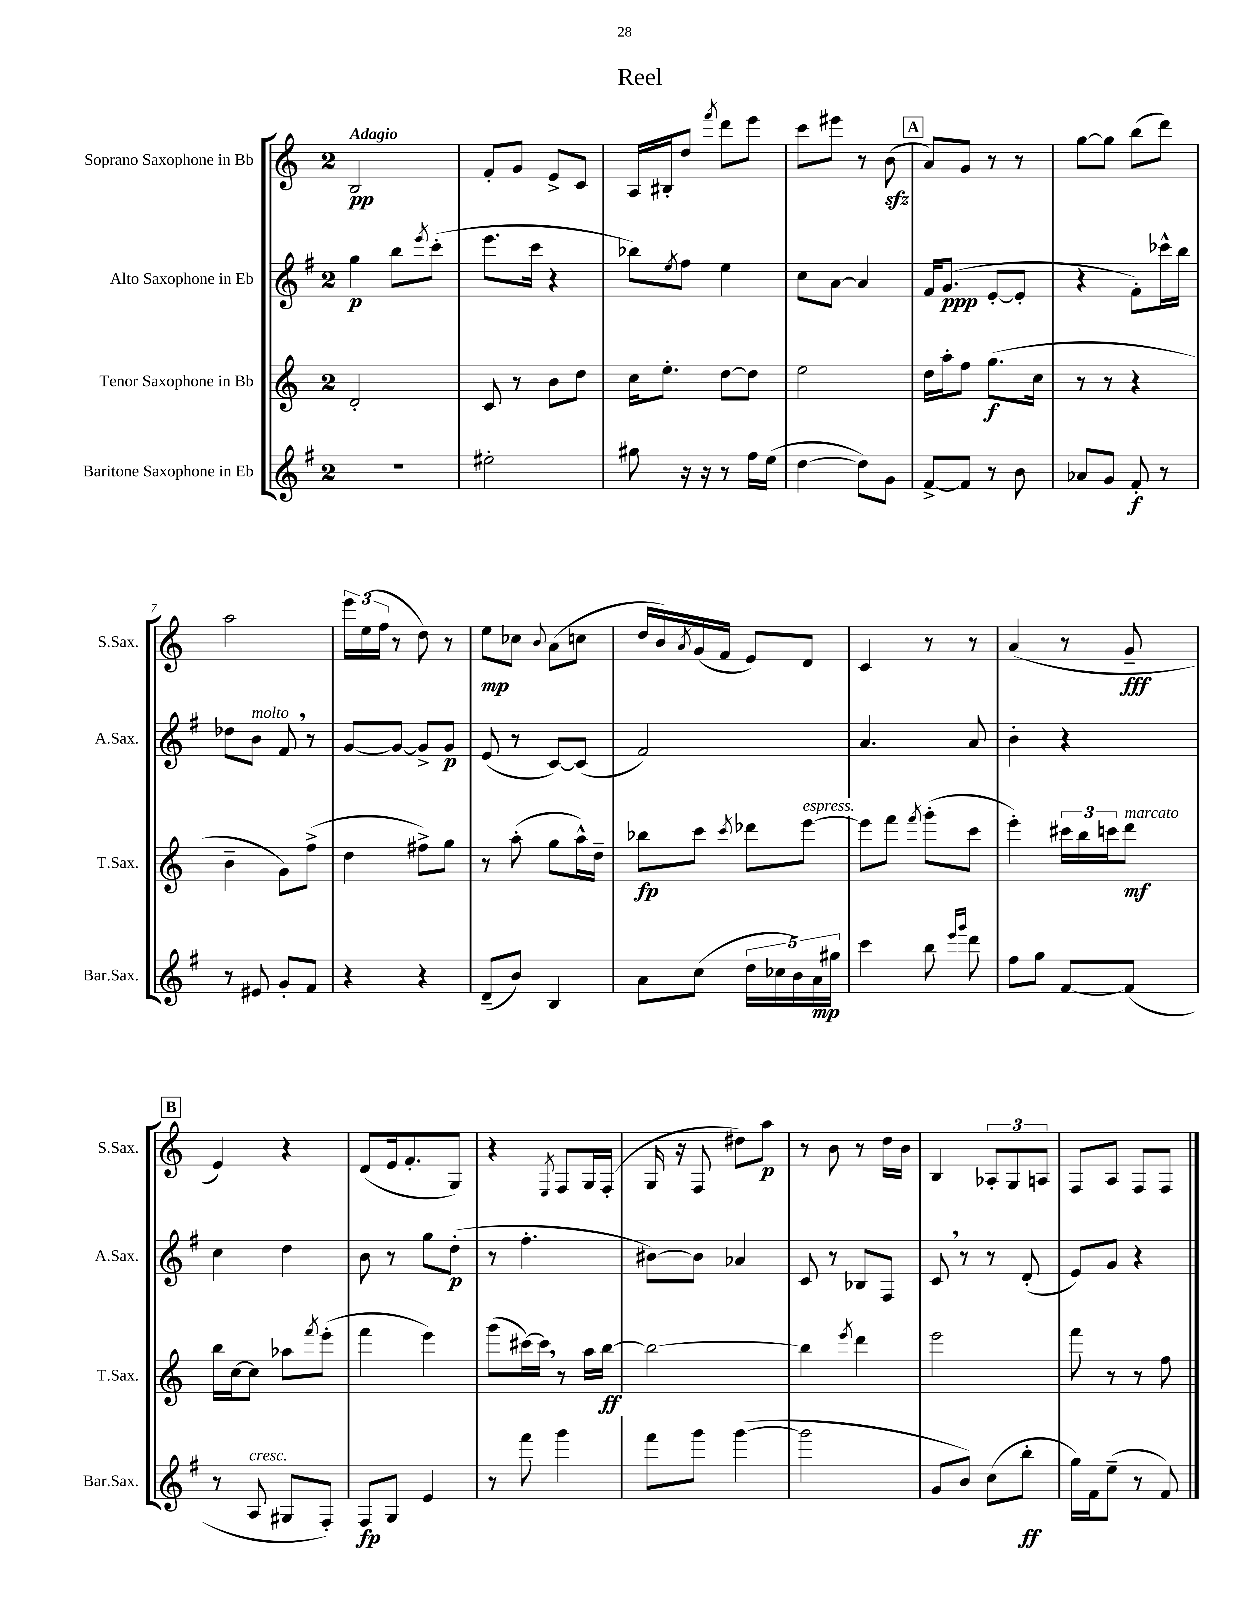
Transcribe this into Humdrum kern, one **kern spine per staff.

**kern	**kern	**kern	**kern
*staff4	*staff3	*staff2	*staff1
*clefG2	*clefG2	*clefG2	*clefG2
*k[f#]	*k[]	*k[f#]	*k[]
*M2/4	*M2/4	*M2/4	*M2/4
2r	2d'	4gg	2B
.	.	8bb	.
.	.	8qeee	.
.	.	(8ccc'	.
=	=	=	=
2ee#'	8c	8.eee	8f'
.	8r	.	8g
.	.	16ccc	.
.	8b	4r	8e^
.	8dd	.	8c
=	=	=	=
8gg#	16cc	8bb-)	16A
.	8.ee'	.	16B#'
.	.	8qee	.
16r	.	8ff#	8dd
16r	.	.	.
.	.	.	8qfff
8r	[8dd	4ee	8ddd
16ff#	8dd]	.	8eee
(16ee	.	.	.
=	=	=	=
[4dd	2ee	8cc	8ccc
.	.	[8a	8eee#
8dd])	.	4a]	8r
8g	.	.	(8b
=	=	=	=
[8f#^	16dd	16f#	8a)
.	16aa'	(8.g	.
8f#]	8ff	.	8g
8r	(8.gg	[8e'	8r
8b	.	8e']	8r
.	16cc	.	.
=	=	=	=
8a-	8r	4r	[8gg
8g	8r	.	8gg]
8f#'	4r	8f#')	(8bb
8r	.	16ccc-^^	8ddd)
.	.	16bb	.
=	=	=	=
8r	4b~	8dd-	2aa
8e#	.	8b	.
8g'	8g)	8f#	.
8f#	(8ff^	8r	.
=	=	=	=
4r	4dd	[8g	24eee
.	.	.	(24ee
.	.	.	24ff
.	.	8g_	8r
4r	8ff#^)	8g^]	8dd)
.	8gg	8g	8r
=	=	=	=
(8d~	8r	(8e	8ee
8b)	(8aa'	8r	8cc-
.	.	.	8qqb
4B	8gg	[8c)	(8a
.	16aa^^)	(8c]	8cc
.	16dd~	.	.
=	=	=	=
8a	8bb-	2f#)	16dd
.	.	.	16b)
.	.	.	8qa
(8cc	8ccc	.	(16g
.	.	.	16f
.	8qccc	.	.
20dd	8ddd-	.	8e)
20cc-	.	.	.
20b)	.	.	.
.	[8eee	.	8d
20a	.	.	.
20gg#	.	.	.
=	=	=	=
4ccc	8eee]	4.a	4c
.	8fff	.	.
.	8qfff	.	.
8bb	(8ggg'	.	8r
16qqeee	.	.	.
16qqggg	.	.	.
8ddd	8ccc	8a	8r
=	=	=	=
8ff#	4eee')	4b'	(4a
8gg	.	.	.
[8f#	24ccc#	4r	8r
.	24bb	.	.
.	24ccc	.	.
(8f#]	8ddd	.	8g~
=	=	=	=
8r	16bb	4cc	4e)
.	[16cc	.	.
8A	8cc]	.	.
8G#	8aa-	4dd	4r
.	8qfff	.	.
8F#')	(8eee'	.	.
=	=	=	=
8F#	4fff	8b	(8d
8G	.	8r	16e
.	.	.	8.f'
4e	4eee)	8gg	.
.	.	(8dd'	8G)
=	=	=	=
8r	(8ggg	8r	4r
8fff#	[16ccc#)	4.ff#'	.
.	16ccc#]	.	.
.	.	.	8qE
4ggg	8r	.	8F
.	16aa	.	16G
.	[16bb	.	(16F'
=	=	=	=
8fff#	2bb_	[8b#)	16G
.	.	.	16r
8ggg	.	8b#]	8F
([4ggg	.	4a-	8dd#)
.	.	.	8aa
=	=	=	=
2ggg]	4bb]	8c	8r
.	.	8r	8b
.	8qeee	.	.
.	4ddd	8B-	8r
.	.	8F#	16dd
.	.	.	16b
=	=	=	=
8g	2eee	8c	4B
8b)	.	8r	.
(8cc	.	8r	12A-'
.	.	.	12G
8bb'	.	(8d'	.
.	.	.	12A
=	=	=	=
16gg)	8fff	8e)	8F
16f#	.	.	.
(8ee~	8r	8g	8A
8r	8r	4r	8F
8f#)	8ff	.	8F
==	==	==	==
*-	*-	*-	*-
